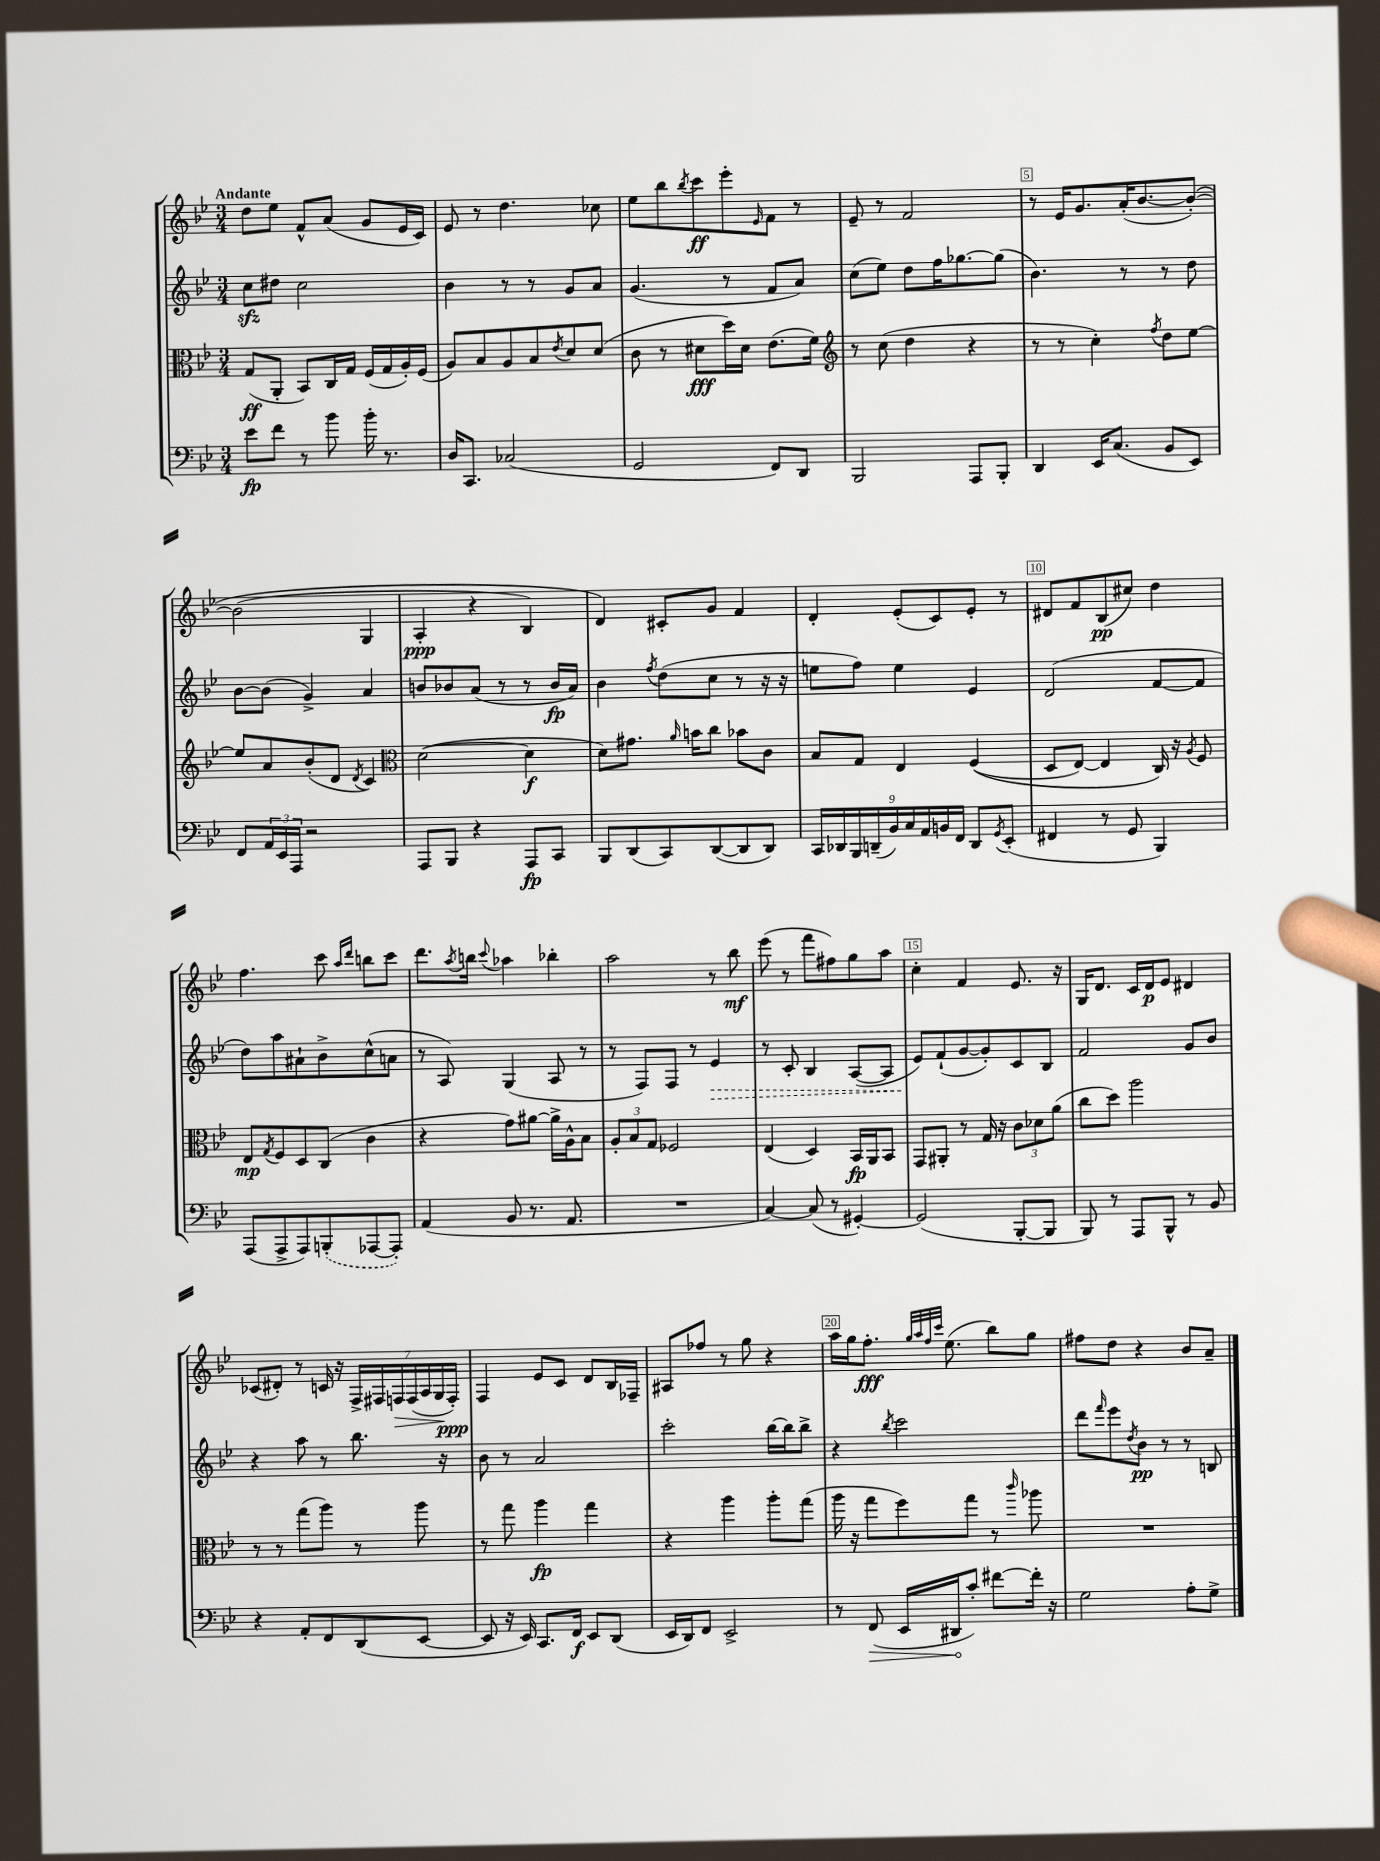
<<
\new StaffGroup <<
\new Staff = "s0" {
    \clef treble \key bes \major \numericTimeSignature \time 3/4 \tempo "Andante"
    d''8 ees''8 f'8-^ a'8( g'8 ees'16 c'16) |
    ees'8 r8 d''4. ces''8 |
    ees''8 bes''8 \acciaccatura { bes''8 } c'''8\ff ees'''8-. \grace { ees'16 } f'8 r8 |
    ees'8-- r8 f'2 |
    r8 ees'16 g'8. a'16-.( bes'8.~ bes'8~-.)\( |
    bes'2( g4 |
    a4-.\ppp r4 bes4) |
    d'4\) cis'8-. g'8 f'4 |
    d'4-. ees'8-.( c'8) ees'8-. r8 |
    dis'8 f'8 bes8\pp( cis''8) d''4 |
    f''4. c'''8 \grace { a''16 d'''16 } b''8 c'''8 |
    d'''8. \acciaccatura { a''8 } b''16 \appoggiatura { c'''8 } aes''4 bes''4-. |
    a''2 r8 bes''8\mf |
    ees'''8( r8 f'''8 fis''8) g''8 a''8 |
    c''4-. f'4 ees'8. r16 |
    g16 d'8. c'16 d'16\p ees'8 dis'4 |
    ces'8( dis'8-.) r8 c'16 r16 \tuplet 7/4 { f16-> fis16 f16\> f16( a16 g16\! f16-.\ppp) } |
    f4 ees'8 c'8 d'8 bes16 fes16-- |
    ais8 fes''8 r8 g''8 r4 |
    a''16 g''16 f''8.-.\fff \grace { g''32 a''32 f''32 c'''32 } ees''8.( bes''8) g''8 |
    fis''8 d''8 r4 bes'8 a'8-- \bar "|." |
}
\new Staff = "s1" {
    \clef treble \key bes \major \numericTimeSignature \time 3/4
    c''8\sfz dis''8 c''2 |
    bes'4 r8 r8 g'8 a'8 |
    g'4.( r8 f'8 a'8) |
    c''8( ees''8) d''8 f''16 ges''8.~ ges''8( |
    bes'4.) r8 r8 d''8 |
    bes'8~ bes'8( g'4->) a'4 |
    b'8 bes'8 a'8( r8 r8 bes'16\fp a'16) |
    bes'4 \acciaccatura { f''8 } d''8( c''8 r8 r16 r16 |
    e''8 f''8) e''4 ees'4 |
    d'2( f'8~ f'8 |
    d''8) a''8 ais'8-! bes'8-> c''8-^( a'8 |
    r8 a8) g4( a8 r8 |
    r8 f8) f8 r8 \once \override Hairpin.style = #'dashed-line ees'4\> |
    r8 c'8-. bes4 a8~( a8 |
    ees'8\!) f'8-!( g'8~ g'8-.) c'8 bes8 |
    f'2 g'8 bes'8 |
    r4 a''8 r8 bes''8. r16 |
    bes'8 r8 a'2 |
    c'''2-. bes''16~ bes''16 bes''8-> |
    r4 \acciaccatura { bes''8 } c'''2 |
    d'''8 \grace { f'''16 } ees'''8 \acciaccatura { d''8 } bes'8\pp r8 r8 b8 \bar "|." |
}
\new Staff = "s2" {
    \clef alto \key bes \major \numericTimeSignature \time 3/4
    g8\ff( a,8-. bes,8) c16 g16 f16( g16 a16-.) f16( |
    a8) bes8 a8 bes8 \acciaccatura { ees'8 } d'8 d'8( |
    c'8 r8 dis'8\fff d''16) dis'16 ees'8.( f'16) |
    \clef treble r8 c''8( d''4 r4 |
    r8 r8 c''4-.) \acciaccatura { f''8 } d''8 ees''8~ |
    ees''8 a'8 bes'8-.( d'8 \acciaccatura { d'8 } c'4) |
    \clef alto d'2~( d'4\f |
    d'8) gis'8. \grace { a'16 } b'16 c''8 bes'8 c'8 |
    bes8 g8 ees4 f4(\( |
    d8 ees8~) ees4 c16\) r16 \acciaccatura { a8 } f8 |
    ees8\mp \acciaccatura { g8 } f8 d8 c8( c'4 |
    r4 g'8) ais'8~ ais'16-> a16-^ bes8 |
    \tuplet 3/2 { a8-. bes8 g8 } fes2 |
    ees4( d4) bes,16\fp a,16 bes,8 |
    g,8 ais,8-. r8 g16 r16 \tuplet 3/2 { c'8 des'8 a'8( } |
    c''8 d''8) a''2 |
    r8 r8 g''8( a''8) r8 a''8 |
    r8 g''8 a''4\fp g''4 |
    r4 a''4 a''8-. g''8( |
    a''16 r16 g''8 f''8) g''8 r8 \grace { c'''16 } aes''8 |
    R2. \bar "|." |
}
\new Staff = "s3" {
    \clef bass \key bes \major \numericTimeSignature \time 3/4
    ees'8\fp f'8 r8 bes'8 bes'16-. r8. |
    d16 c,8. ces2( |
    g,2 f,8) d,8 |
    bes,,2 a,,8 bes,,8-. |
    d,4 ees,16 c8.( bes,8 ees,8) |
    f,8 \tuplet 3/2 { a,16 ees,16 a,,16 } r2 |
    a,,8 bes,,8 r4 a,,8\fp c,8 |
    bes,,8 d,8( c,8) d,8~( d,8 d,8) |
    \tuplet 9/8 { c,16 des,16 bes,,16 d,16--( bes,16) c16 a,16 b,16 f,16 } d,8 \acciaccatura { g,8 } ees,8-.( |
    fis,4 r8 g,8 bes,,4) |
    a,,8( a,,8-> a,,8) \once \slurDashed b,,8-.( aes,,8~ aes,,8-.) |
    a,4( bes,8 r8. a,8. |
    R2. |
    c4~) c8( r8 gis,4~-.) |
    gis,2( bes,,8~-. bes,,8 |
    bes,,8) r8 a,,8 bes,,8-^ r8 bes,8 |
    r4 a,8-. f,8 d,8( ees,8~ |
    ees,8 r16 ees,16) c,8. f,16\f ees,8 d,8( |
    ees,16 d,16) f,8 ees,2-> |
    r8 \once \override Hairpin.circled-tip = ##t f,8\>( ees,16 dis,16\! c'8-.) fis'8~ fis'16-. r16 |
    g2 a8-. g8-> \bar "|." |
}
>>
>>
\layout { \context { \Score \override BarNumber.break-visibility = ##(#f #t #t) barNumberVisibility = #(every-nth-bar-number-visible 5) \override BarNumber.stencil = #(make-stencil-boxer 0.1 0.3 ly:text-interface::print) } }
